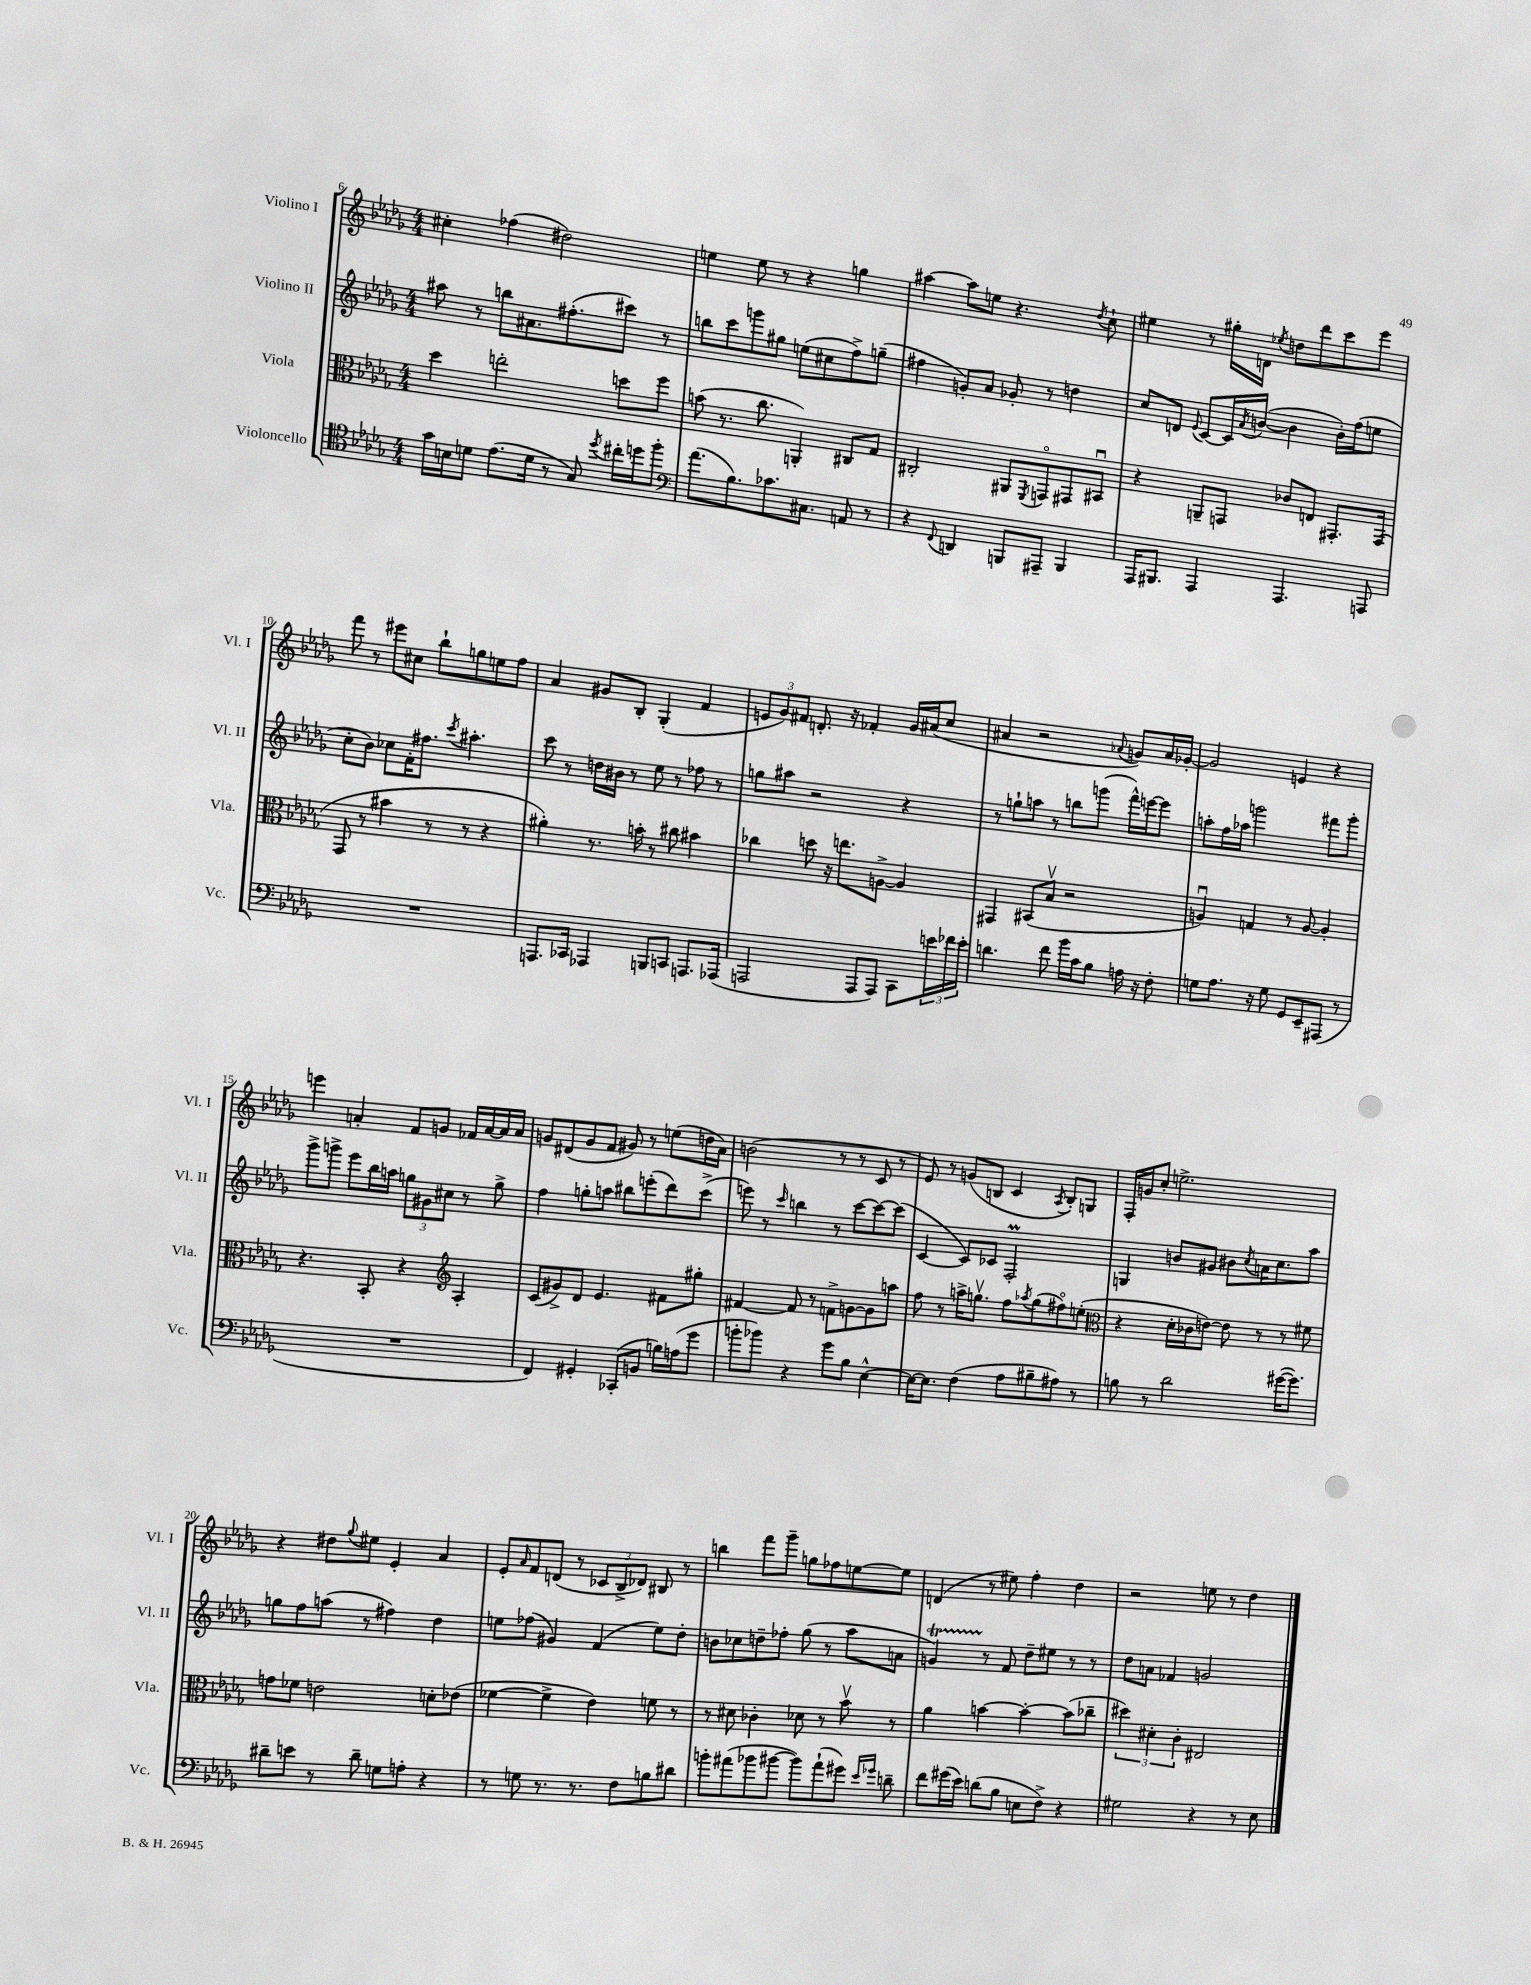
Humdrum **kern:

**kern	**kern	**kern	**kern
*staff4	*staff3	*staff2	*staff1
*clefC4	*clefC3	*clefG2	*clefG2
*k[b-e-a-d-g-]	*k[b-e-a-d-g-]	*k[b-e-a-d-g-]	*k[b-e-a-d-g-]
*M4/4	*M4/4	*M4/4	*M4/4
16g-	4dd-	8aa#	4cc#'
16B	.	.	.
8d	.	8r	.
(8.e-	2ee'	8bb	(4ff-
.	.	8.a#	.
16d	.	.	.
8r	.	.	2dd#)
.	.	(8.ff#'	.
8G-)	.	.	.
8qdd-	.	.	.
16cc#'	8dd	8ccc#)	.
16dd	.	.	.
8ff'	8ff	8r	.
=	=	=	=
*clefF4	*	*	*
(8.a-	(8b	8bb	4ee
.	8.r	8ccc	.
8.B-)	.	.	.
.	.	8ggg	8ee
.	8.cc	.	.
8.c-	.	8gg#	8r
.	4AA')	(8ee	4r
8.C#	.	.	.
.	.	8cc#	.
8AA	8C#	8ff^)	4gg
8r	8G-	(8gg~	.
=	=	=	=
4r	2C#'	4ff#	[4aa#
8qqFF	.	.	.
4DD	.	8g')	8aa#]
.	.	8a-	8ee
8BBB	8AA#	8g-'	4.r
.	8qFF	.	.
8AAA#~	8GGo	8r	.
4BBB	8GG#	4dd	.
.	.	.	8qdd-
.	8BB#u	.	8cc`
=	=	=	=
16AAA-	4r	8cc	4ee#
8.BBB#	.	.	.
.	.	8d	.
.	.	8qqe-	.
4AAA-	8AA~	[8c	8r
.	8GG	16c]	16gg#'
.	.	8qa-	.
.	.	([16b	16d
.	.	.	8qee-
4.AAA-	8c-	4b]	8dd
.	8E	.	8ddd-
.	8.GG#'	16b')	8ccc
.	.	(16ff	.
8AAA	.	8ee	8eee-
.	(16GG#	.	.
=	=	=	=
1r	8GG-	8cc'	8fff
.	8r	8b-)	8r
.	4b#	8cc-	8eee#
.	.	16f'	8cc#
.	.	8.ff#	.
.	8r	.	8bb-`
.	.	8qccc	.
.	8r	4.aa#'	8gg
.	4r	.	8ee
.	.	.	8ff
=	=	=	=
8.AAA	4a#')	8ccc	4a-
.	.	8r	.
16CC-	.	.	.
4AAA-	8.r	16dd	8g#
.	.	16b#	.
.	.	8r	8B-'
.	16b'	.	.
8BBB	8r	8ee-	(4G-'
8CC	8cc#	8r	.
8.AAA	4b#	8ff-	4f
.	.	8r	.
(16AAA-	.	.	.
=	=	=	=
2AAA	4cc-	8gg	12e
.	.	.	12g-)
.	.	8aa#	.
.	.	.	12f#
.	8dd	2r	8.d'
.	16r	.	.
.	8.ee	.	16r
8AAA	.	.	4f-'
8AAA)	[8A^	.	.
8CC	4A]	4r	16g-
.	.	.	(16a#
24e	.	.	8cc
24f-	.	.	.
24e'	.	.	.
=	=	=	=
4.d	4GG#	8r	4a#
.	.	8gg`	.
.	(8BB#	8aa	2r
8f	8B-v	8r	.
16b-	2r	8bb	.
16c	.	.	.
8B-	.	(8ggg	.
.	.	.	8qqa-
16A	.	16fff^^)	8g)
16r	.	[16eee	.
8F'	.	8eee]	16a-
.	.	.	[16g-'
=	=	=	=
8G	4Au)	8aa'	2g-]
8.A-	.	16ff	.
.	.	16aa-	.
.	4G	2ggg	.
16r	.	.	.
8G	.	.	.
8GG-	8r	.	4e
8EE-~	[8A	.	.
(8AAA#	4A']	8fff#	4r
8r	.	8ggg'	.
=	=	=	=
1r	4.r	8ggg-^	4eee
.	.	8ggg^	.
.	.	8eee-	4a'
.	8BB-'	16bb-	.
.	.	16aa	.
.	4r	12gg	8f
.	.	12g#	.
.	.	.	8g
.	.	12cc#	.
*	*clefG2	*	*
.	4A-'	8r	16f-
.	.	.	[16a
.	.	8gg^	16a]
.	.	.	16a
=	=	=	=
4FF)	(8c	4ff	8g
.	8g#^)	.	(8d#
4GG#'	8d-	8gg'	8g
.	4.e-	8aa	8f
(8CC-'	.	8bb#	8g#)
8BB	.	(8eee'	8r
16B)	8f#	8ddd-)	(8ee
(16A	.	.	.
8g-	8gg#'	(8ccc^	16dd
.	.	.	16a-)
=	=	=	=
8b'	[4f#	8eee)	(2b
8b-)	.	8r	.
.	.	16qqccc	.
4r	8f#]	4bb	.
.	8r	.	.
8g-	8f^	8r	8r
8B-	[8g	[8ccc	8r
[4E-^^	8g]	8ccc_	8c
.	8aa	(8ccc]	8r
=	=	=	=
16E-_	8ff	[4c	8e-)
8.E-]	.	.	.
.	8r	.	8r
(4F	16aa^	8c])	(8g
.	8.ggv	.	.
.	.	8c-	8B
8A-	8ff	2F'	4c
.	8qaa-	.	.
8B#~	(8gg	.	.
.	.	.	8qA-
8A#)	8ff#o)	.	8B')
8r	(8ee'	.	8G
=	=	=	=
*	*clefC3	*	*
8B	4r	4G	16F'
.	.	.	16g
8r	.	.	8cc'
2d-	16d-'	8b	2.ee^
.	16c-	.	.
.	[8e)	8g#	.
.	8e]	8b#	.
.	.	8qcc	.
.	8r	16a	.
.	.	8.cc	.
([16g#	8r	.	.
8.g#])	.	.	.
.	8f#	8aa-	.
=	=	=	=
8d#~	8g	8gg	4r
8e	8f-	8ff	.
8r	2e	(8aa	8dd#
.	.	.	8qqgg-
8d#~	.	8r	8ee#
8G	.	4ff#)	4e-'
8A'	.	.	.
4r	8d'	4dd-	4a-
.	(8e-	.	.
=	=	=	=
8r	[4f-	8ee	8e-'
.	.	.	16qqa-
8G	.	(8ff-	8f
8.r	4f-^]	4g#)	(8d
.	.	.	8r
8.r	.	.	.
.	4e-)	(4f	12c-
.	.	.	12B-^
8F	.	.	.
.	.	.	12d-)
8B	8f	8ee)	8B#
8d#	8r	8dd-'	8r
=	=	=	=
8b'	8r	8b	4bb
(8a#	8d#	8cc-	.
8b-	4c-'	8dd~	8fff
[8b#	.	8ff-'	8ggg-~
8b#])	8d-	(8gg-	8gg
(8a#`	8r	8r	8ff-
8g#)	8b-v	8aa-	[8ee
16qqe-	.	.	.
16qqg-	.	.	.
8d~	8r	8a	8ee]
=	=	=	=
8f	4a-	4g)	(4d
(16g#	.	.	.
16e-)	.	.	.
(8d	[4b	8r	8r
8B-	.	8f	8ee#)
8E	4b'_	8dd-~	4ff'
8F^)	.	8ee#	.
4r	(8b]	8r	4dd-
.	8cc-~	8r	.
=	=	=	=
2G#	6dd#)	8dd-	2r
.	.	8a	.
.	6d#'	.	.
.	.	4f-	.
.	6c'	.	.
4r	2E#	2g	8ee
.	.	.	8r
8r	.	.	4dd-
8E-	.	.	.
==	==	==	==
*-	*-	*-	*-
